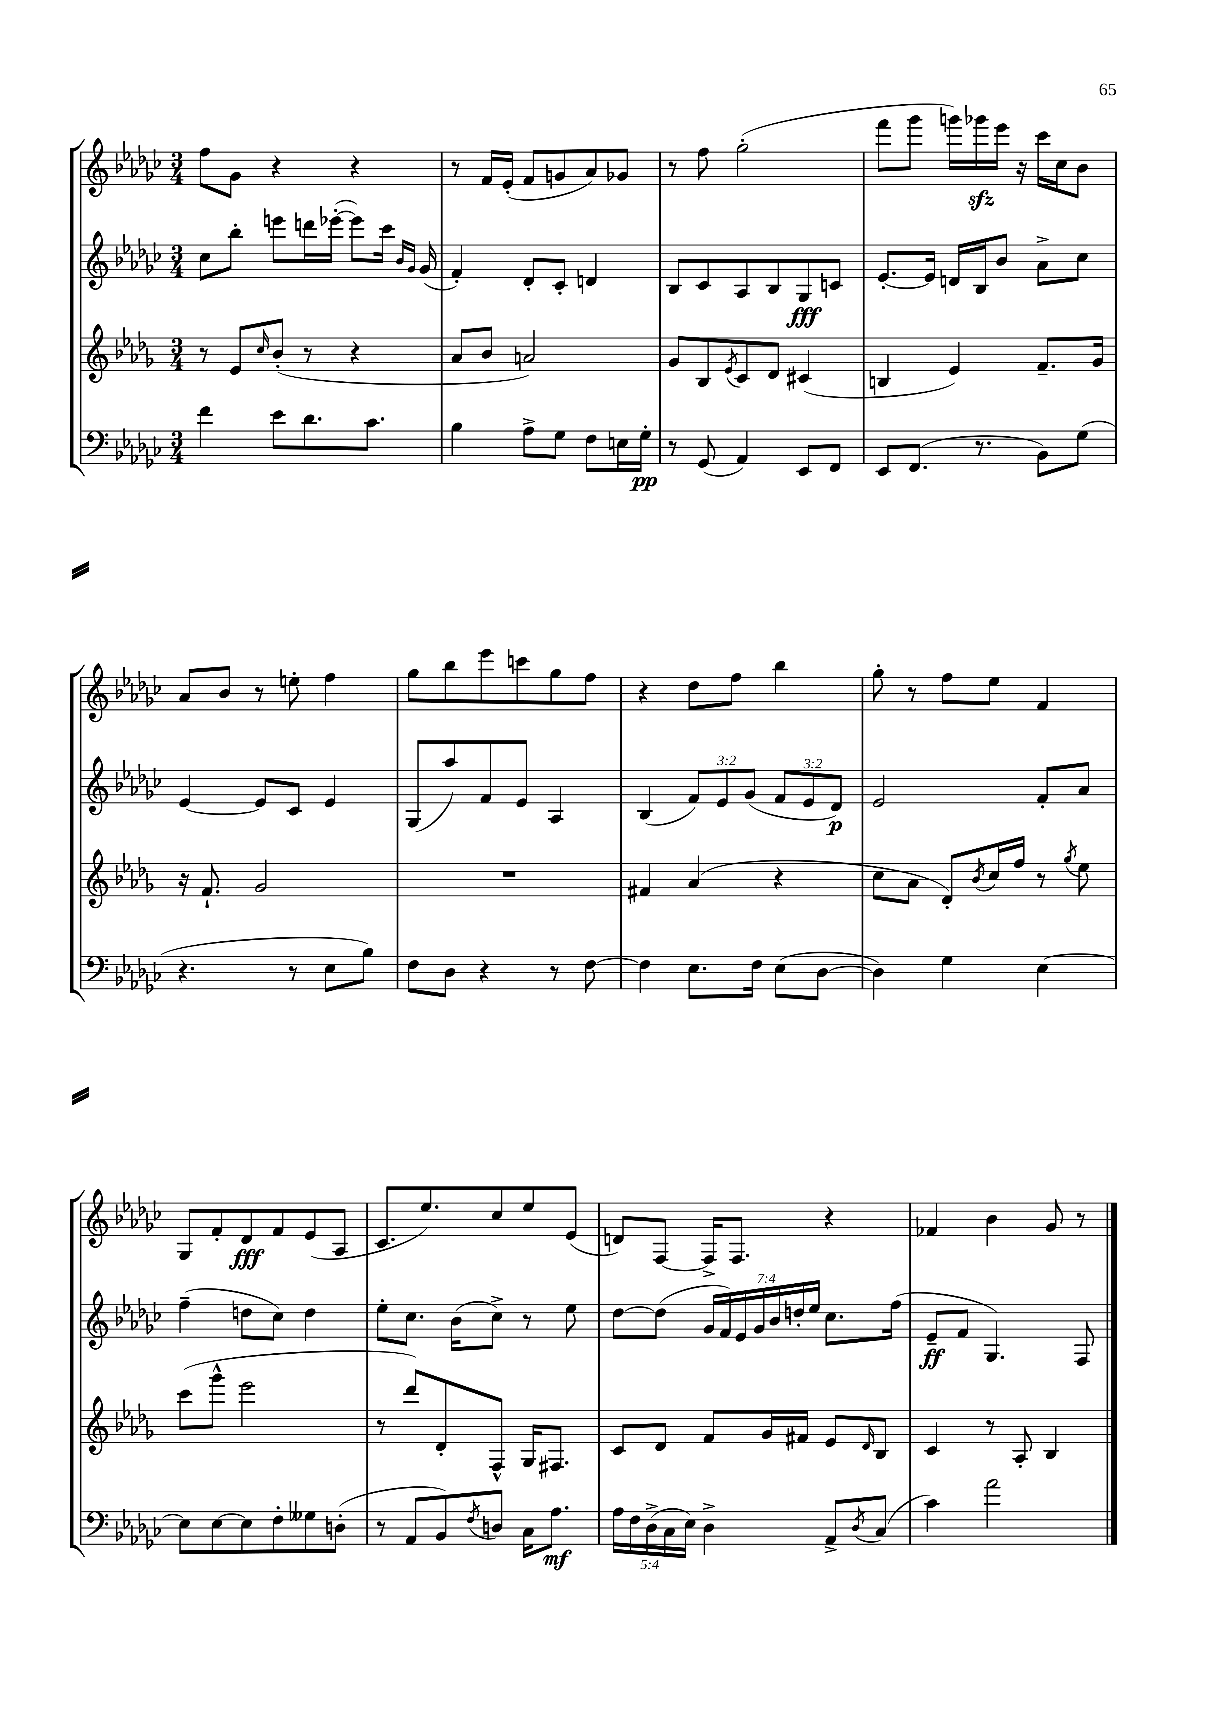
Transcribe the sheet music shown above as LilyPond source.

<<
\new StaffGroup <<
\new Staff = "s0" {
    \clef treble \key ges \major \numericTimeSignature \time 3/4
    f''8 ges'8 r4 r4 |
    r8 f'16 ees'16-.( f'8 g'8 aes'8) ges'8 |
    r8 f''8 ges''2-.( |
    f'''8 ges'''8 g'''16) ges'''16\sfz ees'''16 r16 ces'''16 ces''16 bes'8 |
    aes'8 bes'8 r8 e''8-. f''4 |
    ges''8 bes''8 ees'''8 c'''8 ges''8 f''8 |
    r4 des''8 f''8 bes''4 |
    ges''8-. r8 f''8 ees''8 f'4 |
    ges8 f'8-. des'8\fff f'8 ees'8( aes8 |
    ces'8. ees''8.) ces''8 ees''8 ees'8( |
    d'8) f8~ f16-> f8. r4 |
    fes'4 bes'4 ges'8 r8 \bar "|." |
}
\new Staff = "s1" {
    \clef treble \key ges \major \numericTimeSignature \time 3/4 \override Staff.TupletNumber.text = #tuplet-number::calc-fraction-text
    ces''8 bes''8-. e'''8 d'''16 ees'''16~-.( ees'''8) ces'''16 \grace { bes'16 ges'16 } ges'16( |
    f'4-.) des'8-. ces'8-. d'4 |
    bes8 ces'8 aes8 bes8 ges8\fff c'8 |
    ees'8.~-. ees'16 d'16 bes16 bes'8 aes'8-> ces''8 |
    ees'4~ ees'8 ces'8 ees'4 |
    ges8( aes''8) f'8 ees'8 aes4 |
    bes4( \tuplet 3/2 { f'8) ees'8 ges'8( } \tuplet 3/2 { f'8 ees'8 des'8\p) } |
    ees'2 f'8-. aes'8 |
    f''4--( d''8 ces''8) d''4 |
    ees''8-. ces''8. bes'16( ces''8->) r8 ees''8 |
    des''8~ des''8( \tuplet 7/4 { ges'16 f'16) ees'16 ges'16 bes'16 d''16-. ees''16 } ces''8. f''16( |
    ees'8--\ff f'8 ges4.) f8 \bar "|." |
}
\new Staff = "s2" {
    \clef treble \key des \major \numericTimeSignature \time 3/4
    r8 ees'8 \grace { c''16 } bes'8-.( r8 r4 |
    aes'8 bes'8 a'2) |
    ges'8 bes8 \acciaccatura { ees'8 } c'8 des'8 cis'4( |
    b4 ees'4) f'8.-- ges'16 |
    r16 f'8.-! ges'2 |
    R2. |
    fis'4 aes'4( r4 |
    c''8 aes'8 des'8-.) \acciaccatura { bes'8 } c''16 f''16 r8 \acciaccatura { ges''8 } ees''8 |
    c'''8( ges'''8-^ ees'''2 |
    r8 des'''8) des'8-. f8-^ ges16 fis8. |
    c'8 des'8 f'8 ges'16 fis'16 ees'8 \grace { des'16 } bes8 |
    c'4 r8 aes8-. bes4 \bar "|." |
}
\new Staff = "s3" {
    \clef bass \key ges \major \numericTimeSignature \time 3/4 \override Staff.TupletNumber.text = #tuplet-number::calc-fraction-text
    f'4 ees'8 des'8. ces'8. |
    bes4 aes8-> ges8 f8 e16 ges16-.\pp |
    r8 ges,8( aes,4) ees,8 f,8 |
    ees,8 f,8.( r8. bes,8) ges8( |
    r4. r8 ees8 bes8) |
    f8 des8 r4 r8 f8~ |
    f4 ees8. f16 ees8( des8~ |
    des4) ges4 ees4~ |
    ees8 ees8~ ees8 f8-. geses8 d8-.( |
    r8 aes,8 bes,8) \acciaccatura { f8 } d8 ces16 aes8.\mf |
    \tuplet 5/4 { aes16 f16 des16->( ces16 ees16) } des4-> aes,8-> \acciaccatura { des8 } ces8( |
    ces'4) aes'2 \bar "|." |
}
>>
>>
\layout { \context { \Score \remove "Bar_number_engraver" } }
